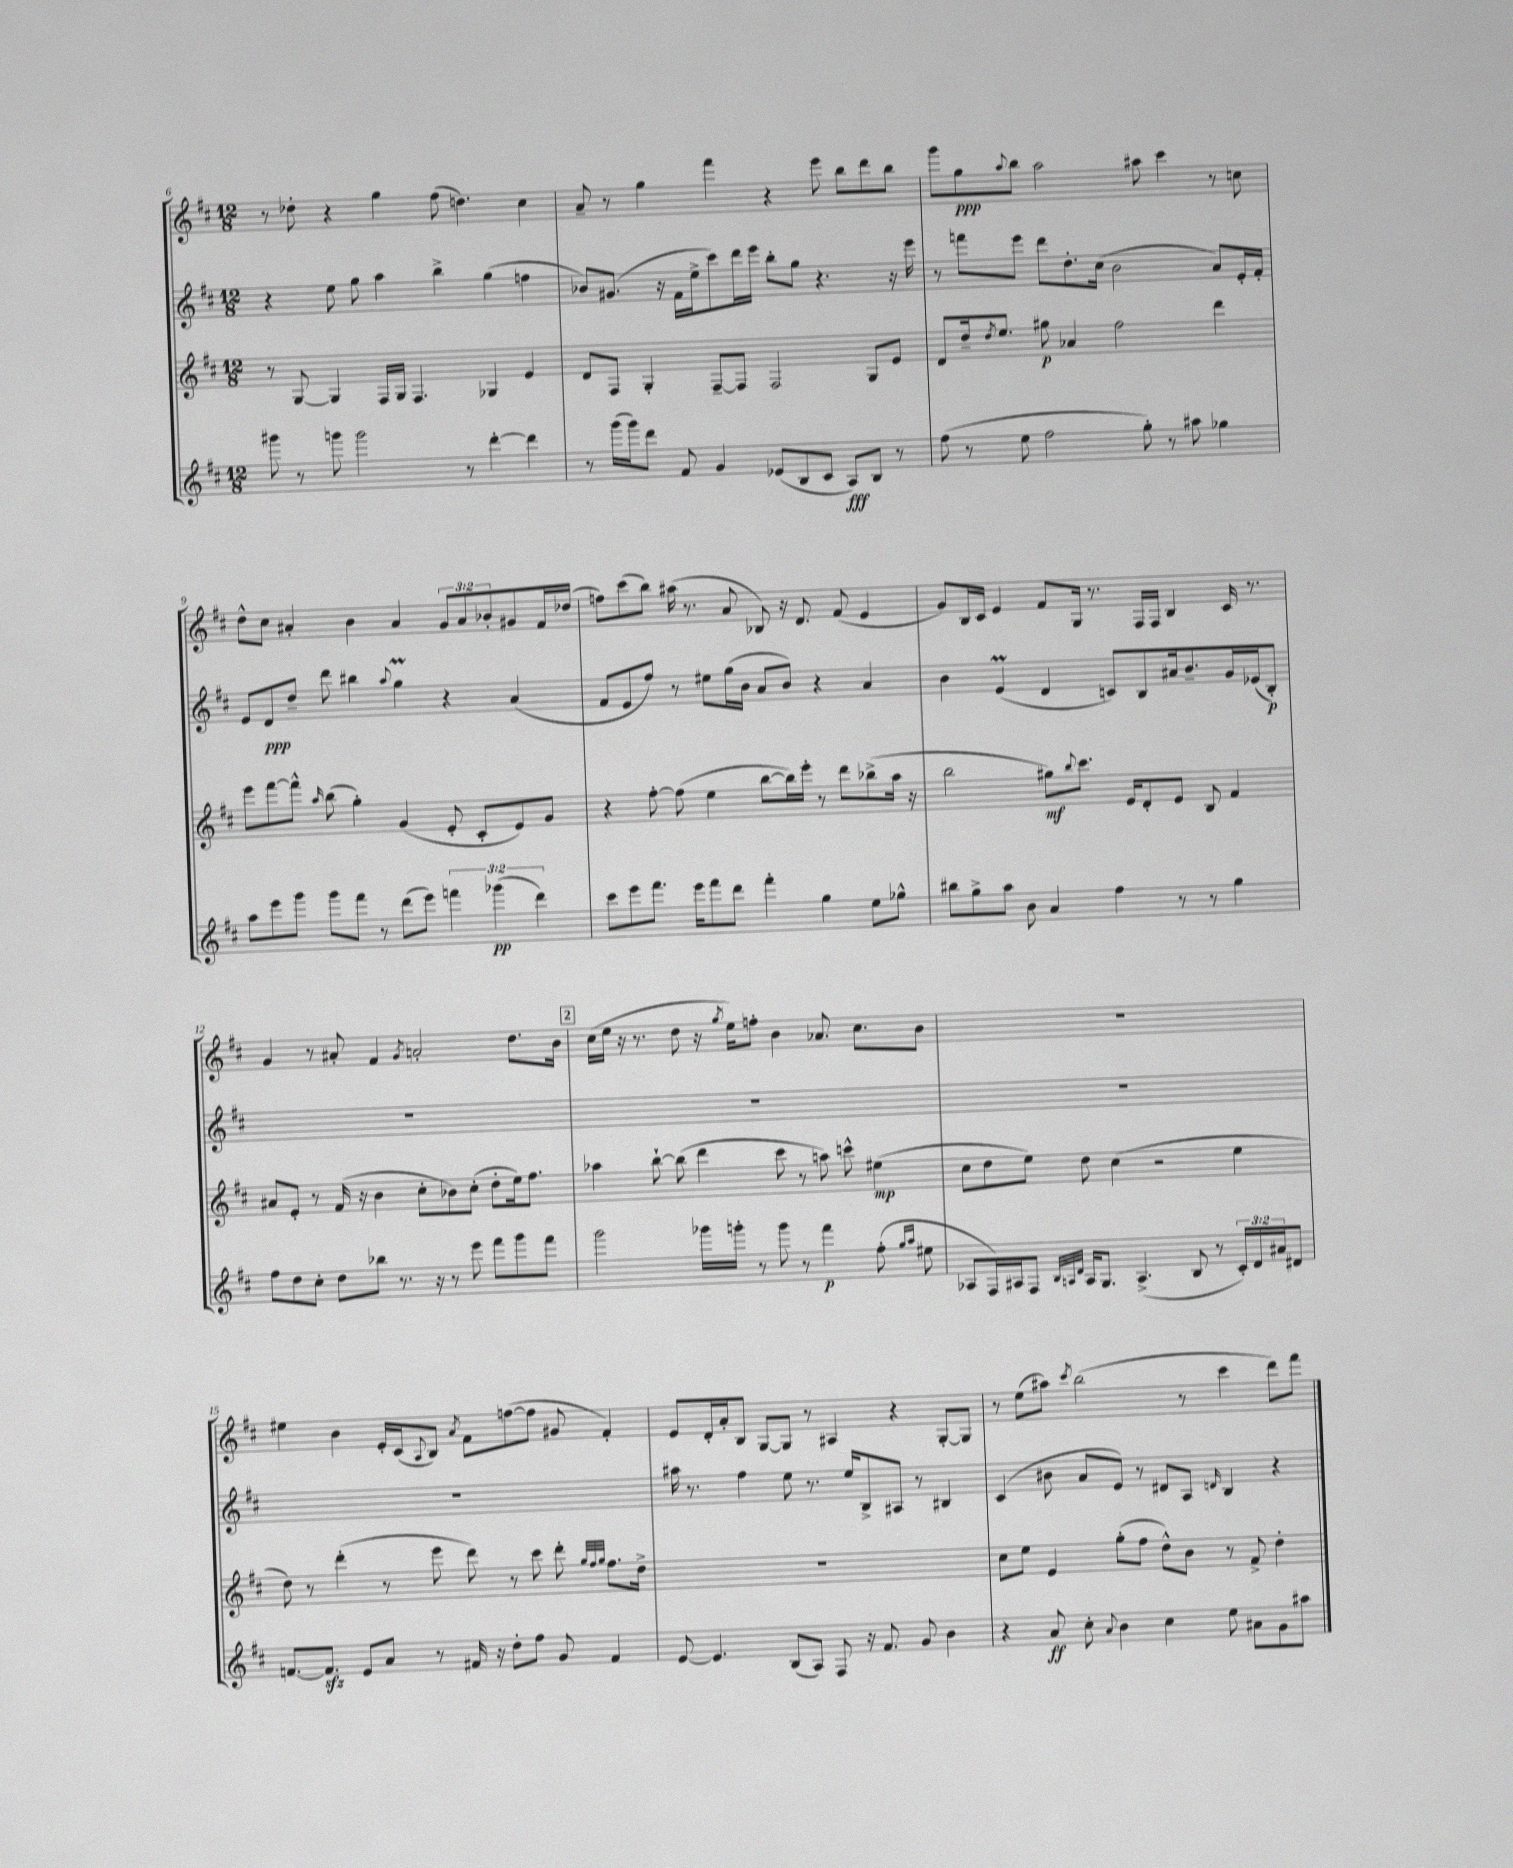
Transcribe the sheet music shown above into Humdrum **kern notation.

**kern	**dynam	**kern	**dynam	**kern	**dynam	**kern	**dynam
*part4	*part4	*part3	*part3	*part2	*part2	*part1	*part1
*staff4	*staff4	*staff3	*staff3	*staff2	*staff2	*staff1	*staff1
*clefG2	*	*clefG2	*	*clefG2	*	*clefG2	*
*k[f#c#]	*	*k[f#c#]	*	*k[f#c#]	*	*k[f#c#]	*
*M12/8	*	*M12/8	*	*M12/8	*	*M12/8	*
=6	=6	=6	=6	=6	=6	=6	=6
8ggg#X\	.	8r	.	4r	.	8r	.
8r	.	[8G/	.	.	.	8dd-X'\	.
8gggn\	.	4G/]	.	8ee\	.	4r	.
2ggg\	.	.	.	8gg\	.	.	.
.	.	16F#/LL	.	4aa\	.	4gg\	.
.	.	16G/JJ	.	.	.	.	.
.	.	4.F#/	.	.	.	.	.
.	.	.	.	4bb^\	.	(8ff#\	.
8r	.	.	.	.	.	4.ddn\)	.
[4ddd'\	.	4G-X/	.	(4gg\	.	.	.
4ddd\]	.	4e/	.	4ffn\	.	4cc#\	.
=7	=7	=7	=7	=7	=7	=7	=7
8r	.	8d/L	.	8b-X/L)	.	8a~/	.
(16ggg\LL	.	8F#/J	.	(8.g#X/J	.	8r	.
16ggg\J)	.	.	.	.	.	.	.
8ddd\J	.	4G'/	.	.	.	4gg\	.
.	.	.	.	16r	.	.	.
8f#/	.	.	.	16f#\LL	.	.	.
.	.	.	.	16ee^\J	.	.	.
4g/	.	[8F#~/L	.	8ccc#\)	.	4fff#\	.
.	.	8F#/J]	.	16ddd\L	.	.	.
.	.	.	.	16eee\JJ	.	.	.
(8e-X/L	.	2F#/	.	8bb'\L	.	4r	.
8B/	.	.	.	8gg\J	.	.	.
8c#/J	.	.	.	4.r	.	8eee\	.
8A/L)	fff	.	.	.	.	8bb\L	.
8B/J	.	8G/L	.	.	.	8ddd\	.
8r	.	8e/J	.	16r	.	8bb\J	.
.	.	.	.	16eee\	.	.	.
=8	=8	=8	=8	=8	=8	=8	=8
(8ff#\	.	8d/L	.	8r	.	8ggg\L	.
8r	.	16dd~/k	.	8fffn\L	.	8gg\	ppp
.	.	8qdd/	.	.	.	.	.
.	.	8.ee/J	.	.	.	.	.
.	.	.	.	.	.	8qqaa/	.
8ee\	.	.	.	8eee\J	.	8bb\J	.
2ff#\	.	8gg#X\	p	8ddd\L	.	2aa\	.
.	.	4a-X/	.	8.dd'\	.	.	.
.	.	.	.	(16cc#\Jk	.	.	.
.	.	2ff#\	.	2b\	.	.	.
8gg'\)	.	.	.	.	.	8aa#X\	.
8r	.	.	.	.	.	4ccc#\	.
8aa#X\	.	.	.	.	.	.	.
4gg-X\	.	4ddd\	.	8a/L)	.	8r	.
.	.	.	.	16e'/L	.	8ccn\	.
.	.	.	.	16f#'/JJ	.	.	.
!!LO:LB:g=z
=9	=9	=9	=9	=9	=9	=9	=9
8aa\L	.	8eee\L	.	8e/L	.	8dd^^\L	.
8eee\	.	[8fff#\	.	8d/	ppp	8cc#\J	.
8ggg\J	.	8fff#^^\J]	.	8dd~/J	.	4a#X'/	.
.	.	16qqaa/	.	.	.	.	.
8ggg\L	.	(8bb\	.	8ddd\	.	.	.
8fff#\J	.	4gg'\)	.	4bb#X\	.	4b\	.
8r	.	.	.	.	.	.	.
.	.	.	.	8qqaa/	.	.	.
(8ddd\L	.	(4g/	.	4ggM\	.	4a#/	.
8eee\J)	.	.	.	.	.	.	.
6fffn\	.	8e'/	.	4r	.	12g/L	.
.	.	.	.	.	.	12a#/	.
.	.	8c#'/L	.	.	.	.	.
(6ggg-X\	pp	.	.	.	.	12b-X'/	.
.	.	8e/)	.	(4a/	.	8g#X/	.
6ddd\)	.	.	.	.	.	.	.
.	.	8g/J	.	.	.	16f#/L	.
.	.	.	.	.	.	(16dd-X/JJ	.
=10	=10	=10	=10	=10	=10	=10	=10
8ccc#\L	.	4r	.	8f#/L	.	8ffn\L)	.
8eee\	.	.	.	8e/	.	(8ccc#\	.
8.fff#\J	.	[8ff#'\	.	8ff#/J)	.	8bb\J)	.
.	.	(8ff#\]	.	8r	.	(16aa#X\	.
16eee\KL	.	.	.	.	.	8.r	.
8fff#\	.	4ee\	.	8ee#X\L	.	.	.
8ddd\J	.	.	.	(16gg\L	.	8a/	.
.	.	.	.	16b\JJ	.	.	.
4fff#'\	.	[8bb\L	.	8a/L	.	8B-X/)	.
.	.	16bb\L])	.	8b/J)	.	16r	.
.	.	16eee'\JJ	.	.	.	8.d/	.
4gg\	.	8r	.	4r	.	.	.
.	.	8ddd\L	.	.	.	(8f#/	.
8ee\L	.	(8bb-X^\	.	4a/	.	4e/	.
8gg-X^^\J	.	16aa\Jk	.	.	.	.	.
.	.	16r	.	.	.	.	.
=11	=11	=11	=11	=11	=11	=11	=11
8bb#X\L	.	2bb\	.	4b\	.	8g/L)	.
8gg^\	.	.	.	.	.	16B/L	.
.	.	.	.	.	.	16c#/JJ	.
8aa\J	.	.	.	(4eM/	.	4e/	.
8b\	.	.	.	.	.	.	.
4a/	.	8gg#X\L)	mf	4d/	.	8f#/L	.
.	.	8qqbb/	.	.	.	.	.
.	.	8.ccc#\J	.	.	.	16G/Jk	.
.	.	.	.	.	.	8.r	.
4ff#\	.	.	.	8cn/L)	.	.	.
.	.	16e/KL	.	.	.	.	.
.	.	8d'/	.	8B/	.	16F#/LL	.
.	.	.	.	.	.	16F#/JJ	.
8r	.	8e/J	.	16a#X/k	.	4B/	.
.	.	.	.	8.b~/	.	.	.
8r	.	8B/	.	.	.	.	.
4gg\	.	4f#/	.	16g/L	.	16c#/	.
.	.	.	.	(16e-X/J	.	8.r	.
.	.	.	.	8B'/J)	p	.	.
!!LO:LB:g=z
=12	=12	=12	=12	=12	=12	=12	=12
8ff#\L	.	8a#X/L	.	1.r	.	4g/	.
8dd\	.	8e'/J	.	.	.	.	.
8cc#'\J	.	8r	.	.	.	8r	.
8dd\L	.	(16f#/	.	.	.	8a#X'/	.
.	.	16r	.	.	.	.	.
8bb-X\J	.	4b\	.	.	.	4f#/	.
8.r	.	.	.	.	.	.	.
.	.	.	.	.	.	8qg/	.
.	.	8cc#'\L	.	.	.	2an'/	.
16r	.	.	.	.	.	.	.
8r	.	8b-X\)	.	.	.	.	.
8eee\	.	(8cc#'\J	.	.	.	.	.
8fff#\L	.	8dd'\L	.	.	.	.	.
8ggg\	.	16ee\k)	.	.	.	8.dd\L	.
.	.	8.ff#\J	.	.	.	.	.
8fff#\J	.	.	.	.	.	.	.
.	.	.	.	.	.	16b\Jk	.
!!LO:REH:place=s1:t=2
=13	=13	=13	=13	=13	=13	=13	=13
2ggg\	.	4aa-X\	.	1.r	.	(16cc#\LL	.
.	.	.	.	.	.	16ee\JJ	.
.	.	.	.	.	.	16r	.
.	.	.	.	.	.	8.r	.
.	.	[8bb`\	.	.	.	.	.
.	.	(8bb\]	.	.	.	8dd\	.
16ggg-X\LL	.	4ddd\	.	.	.	16r	.
.	.	.	.	.	.	8qgg/	.
16gggn'\JJ	.	.	.	.	.	16ee\KL)	.
8r	.	.	.	.	.	8ffn'\J	.
8ggg\	.	8ccc#\	.	.	.	4b\	.
8r	.	8r	.	.	.	.	.
4fff#\	p	8aan\)	.	.	.	8.a-X/	.
.	.	8cccn^^\	.	.	.	.	.
.	.	.	.	.	.	8.cc#\L	.
(8ff#'\	.	(4ee#X\	mp	.	.	.	.
16qqgg/LL	.	.	.	.	.	.	.
16qqaa/JJ	.	.	.	.	.	.	.
8ee#X\	.	.	.	.	.	8b\J	.
=14	=14	=14	=14	=14	=14	=14	=14
8A-X/L	.	8cc#\L	.	1.r	.	1.r	.
16F#/L)	.	8dd\	.	.	.	.	.
16A#X/J	.	.	.	.	.	.	.
8F#/J	.	8ee\J)	.	.	.	.	.
32qqB/LLL	.	.	.	.	.	.	.
32qqAn/	.	.	.	.	.	.	.
32qqd/JJJ	.	.	.	.	.	.	.
16A/KL	.	8dd\	.	.	.	.	.
8.G/J	.	.	.	.	.	.	.
.	.	(4cc#\	.	.	.	.	.
(4.A^/	.	.	.	.	.	.	.
.	.	2r	.	.	.	.	.
8B/	.	.	.	.	.	.	.
8r	.	.	.	.	.	.	.
24c#'/LL)	.	4ee\	.	.	.	.	.
24d/	.	.	.	.	.	.	.
24a#X/J	.	.	.	.	.	.	.
8d#X/J	.	.	.	.	.	.	.
!!LO:LB:g=z
=15	=15	=15	=15	=15	=15	=15	=15
[8.fn/L	.	8dd\)	.	1.r	.	4ee#X\	.
.	.	8r	.	.	.	.	.
8.fzz/J]	.	.	.	.	.	.	.
.	.	(4ddd'\	.	.	.	4b\	.
8e/L	.	.	.	.	.	.	.
8a/J	.	8r	.	.	.	16e'/LL	.
.	.	.	.	.	.	(16c#/J	.
.	.	.	.	.	.	8qqA/	.
8r	.	8eee\	.	.	.	8B/J)	.
.	.	.	.	.	.	8qa/	.
16f#X/	.	8ddd\)	.	.	.	8f#\L	.
16r	.	.	.	.	.	.	.
8dd'\L	.	8r	.	.	.	([8ffn\	.
8ff#\J	.	8ccc#\	.	.	.	8ff\J]	.
8g/	.	8ddd'\	.	.	.	8g#X/	.
.	.	32qqgg/LLL	.	.	.	.	.
.	.	32qqff#/	.	.	.	.	.
.	.	32qqgg/JJJ	.	.	.	.	.
4f#/	.	8.ff#\L	.	.	.	4f#'/)	.
.	.	16dd^\Jk	.	.	.	.	.
=16	=16	=16	=16	=16	=16	=16	=16
[8e/	.	1.r	.	16aa#X\	.	8e/L	.
.	.	.	.	8.r	.	.	.
4.e/]	.	.	.	.	.	16d'/L	.
.	.	.	.	.	.	16a'/J	.
.	.	.	.	4ff#\	.	8B/J	.
.	.	.	.	.	.	[8G/L	.
(8B/L	.	.	.	8ee\	.	8G/J]	.
8A/J)	.	.	.	8.r	.	8r	.
8F#/	.	.	.	.	.	4A#X/	.
.	.	.	.	16ee/KL	.	.	.
16r	.	.	.	8B^/	.	.	.
8.f#/	.	.	.	.	.	.	.
.	.	.	.	8A#X/J	.	4r	.
8g/	.	.	.	8r	.	.	.
4b\	.	.	.	4B#X/	.	[8G'/L	.
.	.	.	.	.	.	8G/J]	.
=17	=17	=17	=17	=17	=17	=17	=17
4r	.	8cc#\L	.	(4c#/	.	8r	.
.	.	8ee\J	.	.	.	(8ee\L	.
8a/	ff	4e/	.	8b#X\	.	8aa#X\J)	.
.	.	.	.	.	.	8qccc#/	.
8cc#'\	.	.	.	8a/L	.	(2bb\	.
8qqa/	.	.	.	.	.	.	.
4b\	.	(8gg'\L	.	8e/J)	.	.	.
.	.	8ff#\J	.	8r	.	.	.
4cc#\	.	8dd^^\L)	.	8d#X/L	.	.	.
.	.	8b\J	.	8A/J	.	8r	.
.	.	.	.	16qqdn/	.	.	.
8ee\	.	8r	.	4B/	.	4ccc#\	.
8a#X\L	.	8f#^/	.	.	.	.	.
8g\	.	4dd'\	.	4r	.	8ddd\L)	.
8aa#X\J	.	.	.	.	.	8fff#\J	.
==	==	==	==	==	==	==	==
*-	*-	*-	*-	*-	*-	*-	*-
